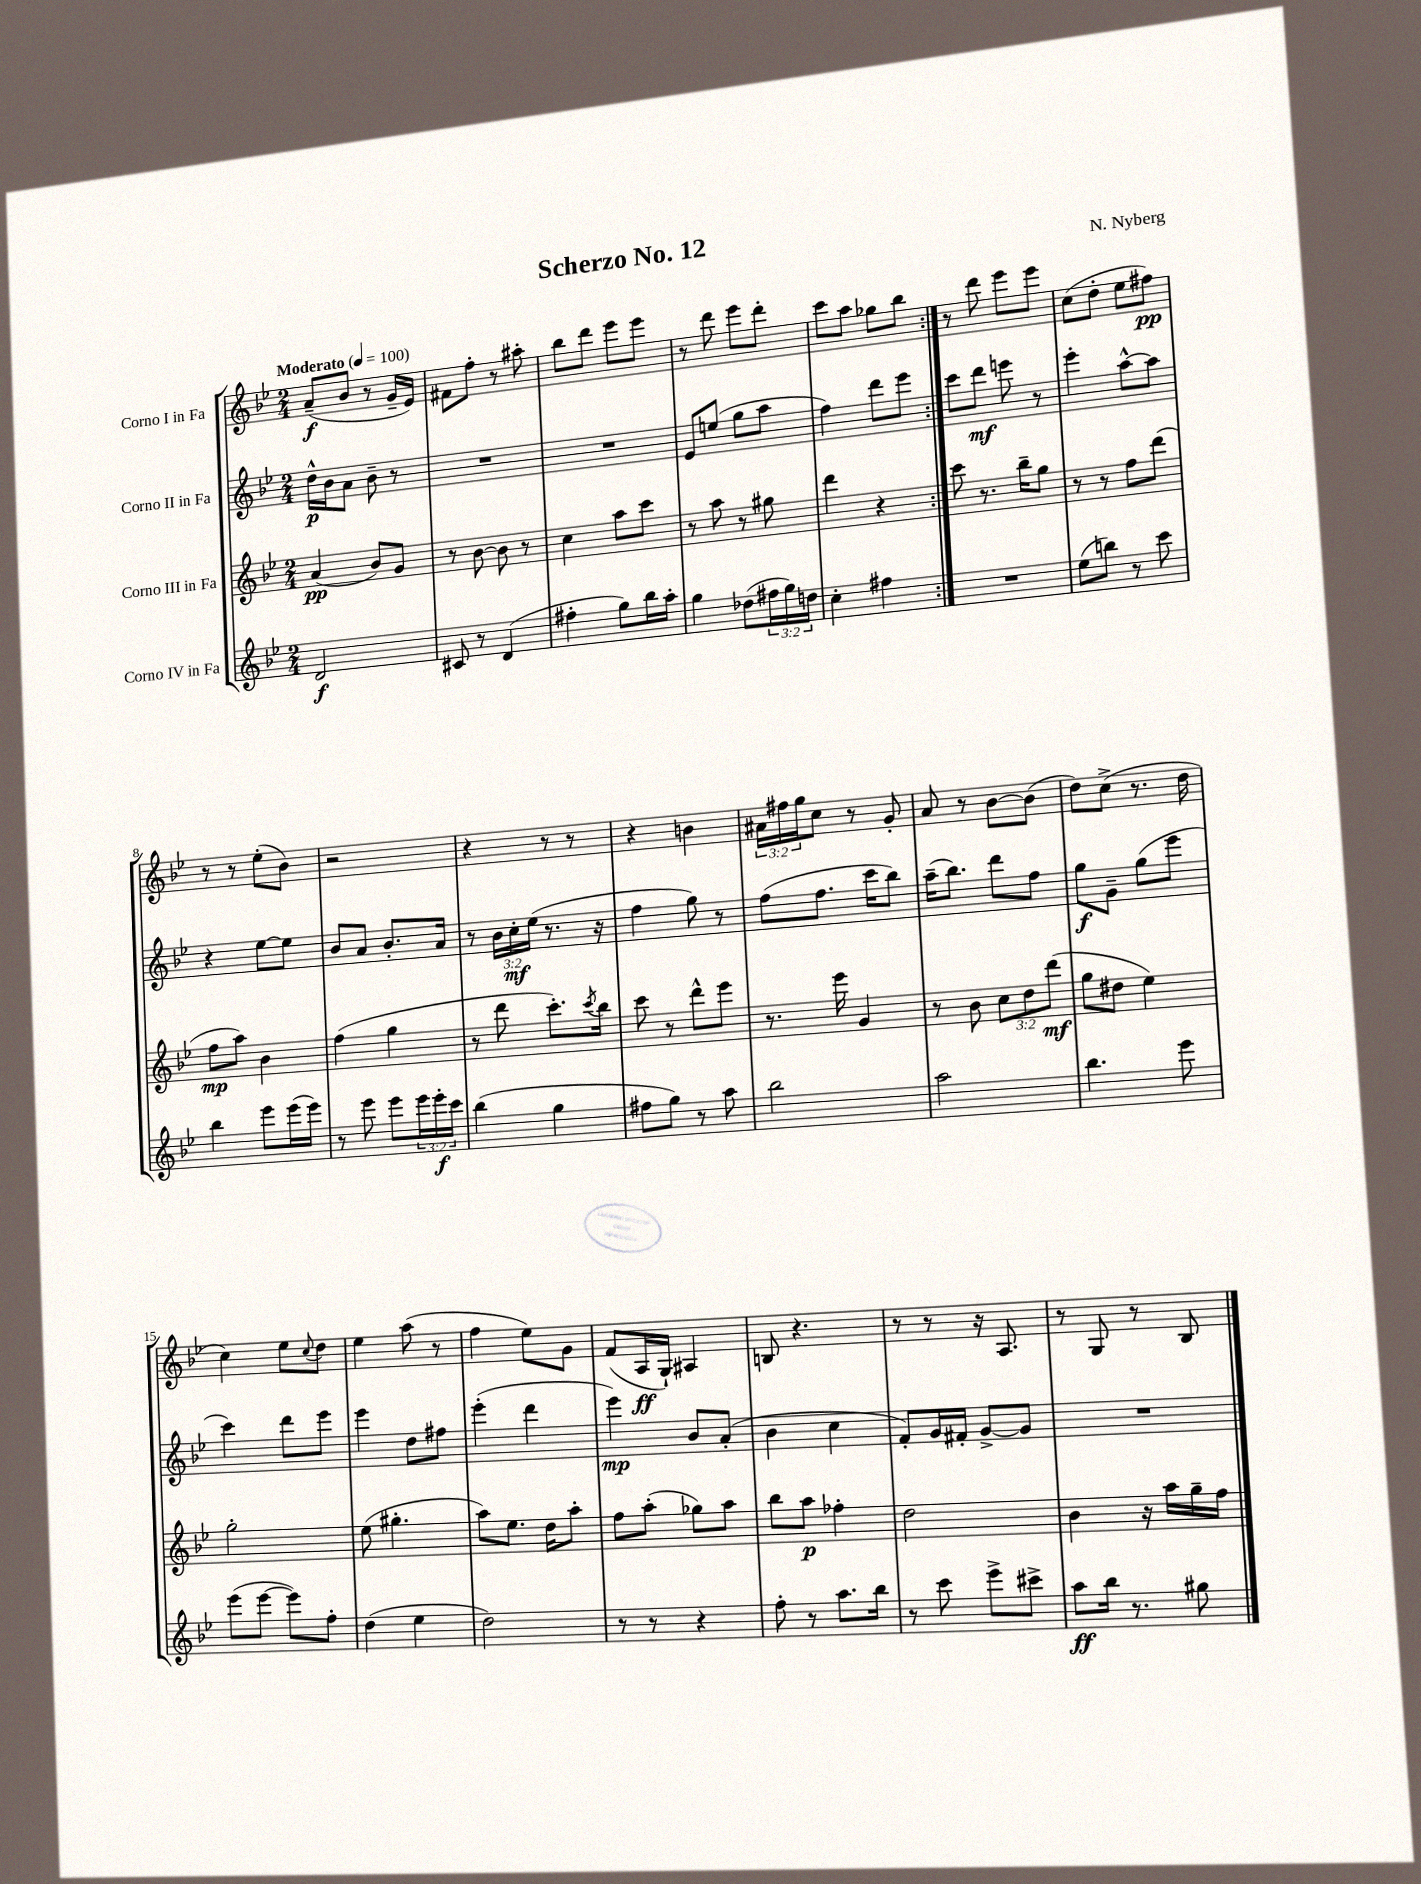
\header { title = "Scherzo No. 12" composer = "N. Nyberg" }
<<
\new StaffGroup <<
\new Staff = "s0" \with { instrumentName = "Corno I in Fa" } {
    \clef treble \key bes \major \numericTimeSignature \time 2/4 \override Staff.TupletNumber.text = #tuplet-number::calc-fraction-text \tempo "Moderato" 4 = 100
    \repeat volta 2 { a'8--\f( bes'8 r8 g'16-- ees'16) |
    fis'8 f''8-. r8 ais''8-. |
    bes''8 d'''8 ees'''8 ees'''8 |
    r8 d'''8 ees'''8 d'''8-. |
    c'''8 a''8 ges''8 bes''8 | }
    r8 d'''8 ees'''8 ees'''8 |
    c''8( d''8-. ees''8 fis''8\pp) |
    r8 r8 ees''8-.( bes'8) |
    r2 |
    r4 r8 r8 |
    r4 b'4 |
    \tuplet 3/2 { ais'16 fis''16 g''16 } c''8 r8 g'8-. |
    a'8 r8 bes'8~ bes'8( |
    d''8) c''8->( r8. d''16 |
    c''4) ees''8 \appoggiatura { c''8 } d''8 |
    ees''4 a''8( r8 |
    f''4 ees''8) g'8 |
    f'8( a16\ff g16-!) ais4 |
    b8 r4. |
    r8 r8 r16 a8. |
    r8 g8 r8 bes8 \bar "|." |
}
\new Staff = "s1" \with { instrumentName = "Corno II in Fa" } {
    \clef treble \key bes \major \numericTimeSignature \time 2/4 \override Staff.TupletNumber.text = #tuplet-number::calc-fraction-text
    \repeat volta 2 { d''16-^\p bes'16 a'8 bes'8-- r8 |
    R2 |
    R2 |
    ees'8 e''8( g''8 a''8 |
    f''4) d'''8 ees'''8 | }
    c'''8 d'''8\mf e'''8 r8 |
    ees'''4-. a''8~-^ a''8 |
    r4 ees''8~ ees''8 |
    bes'8 a'8 bes'8.-. a'16 |
    r8 \tuplet 3/2 { bes'16 c''16-.\mf ees''16( } r8. r16 |
    f''4 g''8) r8 |
    f''8( f''8. c'''16 bes''8) |
    a''16--( bes''8.) d'''8 f''8 |
    g''8\f g'8-- g''8( ees'''8 |
    c'''4) d'''8 ees'''8 |
    ees'''4 d''8 fis''8 |
    ees'''4-.( d'''4 |
    ees'''4\mp) bes'8 a'8-.( |
    bes'4 c''4 |
    f'8-.) g'16 fis'16-. g'8~-> g'8 |
    R2 \bar "|." |
}
\new Staff = "s2" \with { instrumentName = "Corno III in Fa" } {
    \clef treble \key bes \major \numericTimeSignature \time 2/4 \override Staff.TupletNumber.text = #tuplet-number::calc-fraction-text
    \repeat volta 2 { a'4\pp( bes'8) g'8 |
    r8 bes'8~ bes'8 r8 |
    c''4 a''8 c'''8 |
    r8 a''8 r8 gis''8 |
    d'''4 r4 | }
    c'''8 r8. bes''16-- g''8 |
    r8 r8 f''8 d'''8( |
    f''8\mp a''8) bes'4 |
    f''4( g''4 |
    r8 d'''8 c'''8.-.) \acciaccatura { c'''8 } bes''16 |
    c'''8 r8 d'''8-^ ees'''8 |
    r8. ees'''16 g'4 |
    r8 bes'8 \tuplet 3/2 { c''8 d''8 d'''8\mf( } |
    g''8 dis''8 ees''4) |
    g''2-. |
    ees''8( gis''4.-. |
    a''8) ees''8. d''16 a''8-. |
    f''8 a''8-.( ges''8) a''8 |
    bes''8 a''8\p fes''4-. |
    d''2 |
    bes'4 r16 a''16 g''16-- f''16 \bar "|." |
}
\new Staff = "s3" \with { instrumentName = "Corno IV in Fa" } {
    \clef treble \key bes \major \numericTimeSignature \time 2/4 \override Staff.TupletNumber.text = #tuplet-number::calc-fraction-text
    \repeat volta 2 { d'2\f |
    cis'8 r8 d'4( |
    fis''4-. g''8) bes''16 a''16-. |
    g''4 des''8( \tuplet 3/2 { fis''16 g''16) d''16 } |
    c''4-. fis''4 | }
    R2 |
    ees''8( b''8) r8 c'''8 |
    bes''4 ees'''8 ees'''16( ees'''16) |
    r8 ees'''8 ees'''8 \tuplet 3/2 { ees'''16 ees'''16-.\f c'''16 } |
    bes''4( g''4 |
    fis''8 g''8) r8 a''8 |
    bes''2 |
    a''2 |
    bes''4. ees'''8 |
    ees'''8( ees'''8~ ees'''8) f''8-. |
    d''4( ees''4 |
    d''2) |
    r8 r8 r4 |
    f''8-. r8 a''8. bes''16 |
    r8 c'''8 ees'''8-> cis'''8-> |
    a''8\ff bes''16 r8. gis''8 \bar "|." |
}
>>
>>
